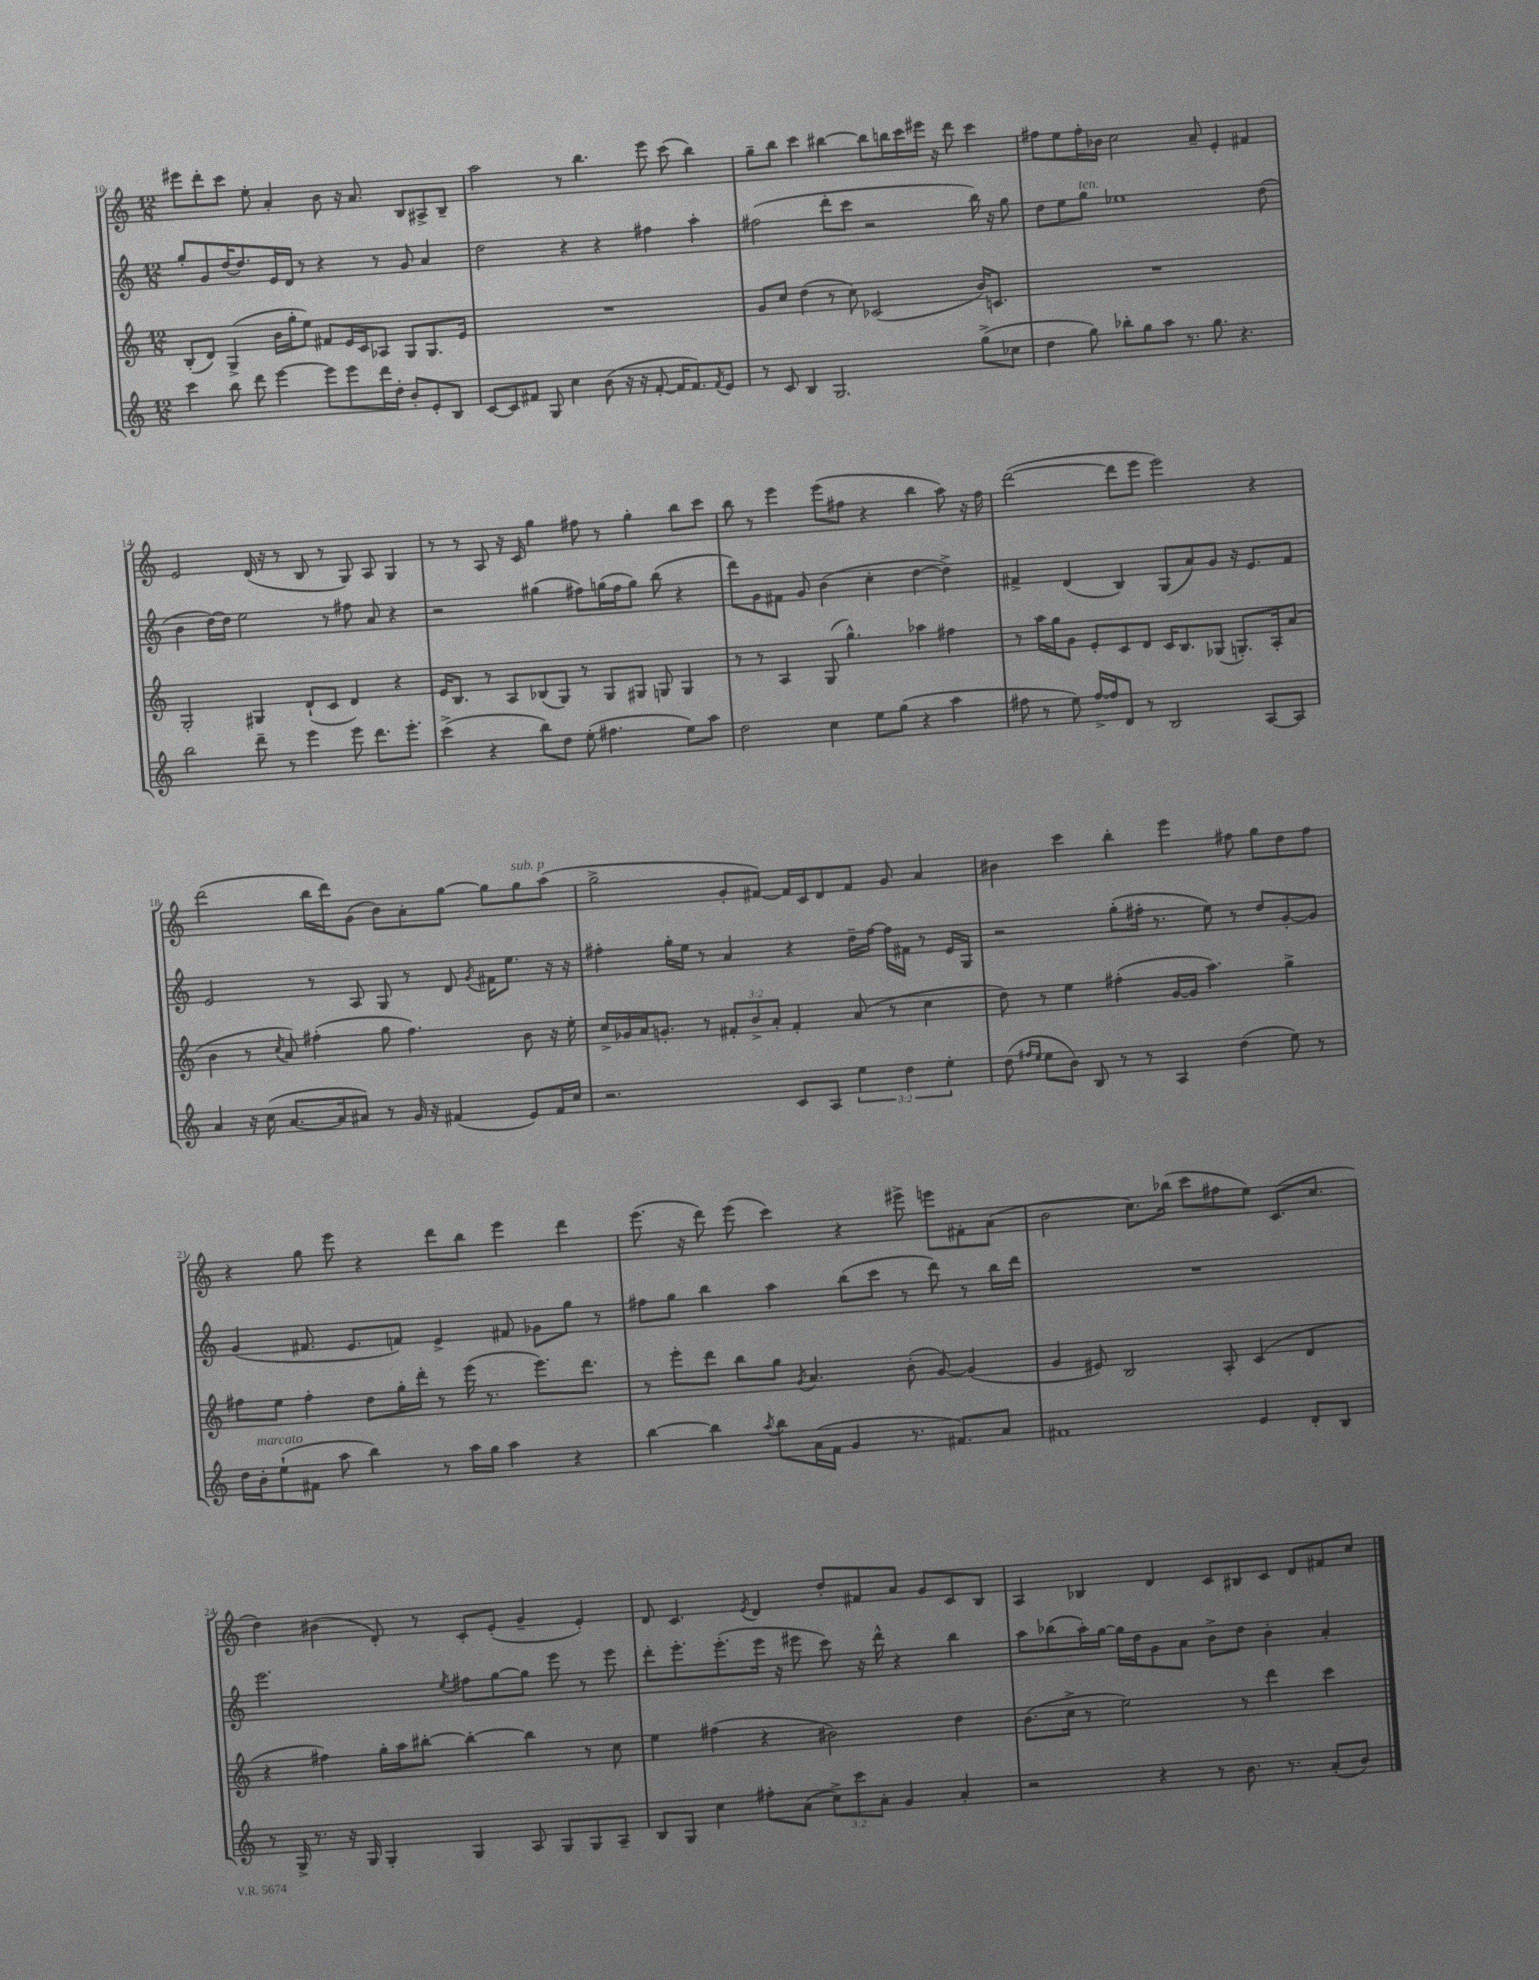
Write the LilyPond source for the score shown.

<<
\new StaffGroup <<
\new Staff = "s0" {
    \clef treble \key c \major \numericTimeSignature \time 12/8
    eis'''8 d'''8-. c'''8 e''8-. a'4-. b'8 r16 a'8. b8 ais8-> b8-- |
    a''2 r8 b''4. e'''8 c'''8( b''4) |
    g''8-- b''8 c'''4 bis''4~ bis''8 b''16 c'''16 eis'''16 r16 d'''8 c'''4 |
    fis''8 e''8 fis''16-. bes'16 c''2 a'8-- e'4-. fis'4 |
    e'2 d'16( r16 r8 b8 r8 g8) a8 g4 |
    r8 r8 a8 r16 c'16 g''4 fis''8 r8 g''4-. b''8 c'''8 |
    b''8 r8 e'''4 e'''8( fis''8 r4 b''4 a''8) r16 fis''16 |
    d'''2~( d'''8 e'''8 e'''2) r4 |
    d'''2( b''16 d'''16) g'8( b'8) a'8-. g''8~ g''8 g''8^\markup { \italic "sub. p" } a''8( |
    g''2-> g'8-. fis'8~) fis'16 c'16 d'8 fis'8 g'8 a'4 |
    bis'4 c'''4 b''4-. e'''4 fis''8 g''8 d''8 fis''8 |
    r4 g''8 e'''8 r4 d'''8 b''8 e'''4 d'''4 |
    e'''8.( r16 d'''8) e'''8( c'''4) r4 eis'''8-> e'''8 fis'8-. a'8( |
    b'2 c''8.) bes''16( c'''8 fis''8 e''8) c'8.( c''8. |
    d''4) bis'4( d'8-.) r8 c'8-. e'8-.( g'4-- e'4-.) |
    d'8 c'4. \acciaccatura { e'8 } d'4 d''8-. fis'8 a'8 g'8 c'8 b8 |
    a4 bes4 d'4 c'8 bis8 c'8 d'8 fis'8 c''8 \bar "|." |
}
\new Staff = "s1" {
    \clef treble \key c \major \numericTimeSignature \time 12/8
    g''8-. g'8 d''16~ d''8. e'16 d'16 r8 r4 r8 g'8 a'4 |
    d''2 r4 r4 fis''4 a''4-. |
    fis''2( d'''8-. c'''8 r2 b''16) r16 g''8 |
    d''8 e''8 g''8^\markup { \italic "ten." } ees''1 d''8( |
    b'4 d''16~) d''16 e''2 r8 fis''8 a'8 r4 |
    r2 gis''4( fis''8) g''16( fis''16 g''8) b''8( r4 |
    d'''8) g'8 fis'8 g'8 b'4( c''4-. d''4~ d''4->) |
    fis'4-> d'4( b4) g8( a'8) g'8 r16 e'8. fis'8 |
    e'2 r8 a8 g8 r8 d'8 \acciaccatura { g'8 } fis'16 e''8. r16 r16 |
    fis''4-. g''16-. e''16 r8 a'4 r4 d''16-- fis''16~ fis''16 fis'16 r8 e'16 g16 |
    r2 g''8-.( fis''16-. r8. e''8) r8 d''8 g'8~-. g'8 |
    g'4( fis'8. e'8. f'8) e'4-> fis'8 ges'8 g''8 r8 |
    fis''8 g''8 b''4 a''4 b''8( c'''8 r8 d'''8) r8 b''16 d'''16 |
    R1. |
    e'''2. \acciaccatura { e''8 } fis''8 g''8~ g''8 e'''8 r8 e'''8 |
    d'''8-. e'''8.-. e'''8.-.( e'''16 r16 eis'''8 c'''8) r16 d'''16-^ r4 b''4 |
    a''8 bes''8( a''16-.) g''16~ g''16 d''16 g'8 a'8 b'8-> d''8 b'4-. a'4-. \bar "|." |
}
\new Staff = "s2" {
    \clef treble \key c \major \numericTimeSignature \time 12/8 \override Staff.TupletNumber.text = #tuplet-number::calc-fraction-text
    b8-.( d'8) g4->( b'16 g''16-. e''8) fis'8 e'16 c'16 aes8 g8 g8. e'16 |
    R1. |
    g'8 c''8 d''4( r8 c''8) ces'2( b'16) c'8. |
    R1. |
    g2-. gis4 d'8-!( c'8 d'4) r4 |
    e'16 b8. r8 a8 bes8( g8) r8 g8 gis8 g8 g4 |
    r8 r8 a4 g8( g''4.-^) aes''4 fis''4 |
    r8 a''16 g''16 g'8 e'8-. c'8 d'8 c'16 b8. ges8( g8.-.) a16-. a'8( |
    b'4 r8 \acciaccatura { c''8 } a'8) fis''4-.( g''8 fis''4.) b'8 r16 e''16-. |
    c''16-> ges'16 a'16 g'8.-. r8 \tuplet 3/2 { fis'8-. b'8-> a'8-. } fis'4-. a'8( r8 c''4 |
    d''8) r8 e''4 fis''4-.( g'16~ g'16 a''4.) g''4-> |
    fis''8 e''8 fis''4-. d''8 g''16-. d'''16-. r8 e'''16( r8. e'''8.) d'''8. |
    r8 e'''8-. d'''8 b''8 g''8 \acciaccatura { g'8 } a'4. b'8-.( g'8~) g'4( |
    g'4 eis'8) b2 a8-. c'4( d'4 |
    r4 fis''4) g''16-. a''16 bis''8~-. bis''4~-. bis''4 r8 c''8 |
    e''4 fis''4( r4 bis'2) d''4 |
    b'8.( c''16-> r8 e''2) r8 d'''4 c'''4 \bar "|." |
}
\new Staff = "s3" {
    \clef treble \key c \major \numericTimeSignature \time 12/8 \override Staff.TupletNumber.text = #tuplet-number::calc-fraction-text
    c'''4 b''8 d'''8 e'''4~ e'''8 e'''8 d'''16 d''16-. b'8-. e'8-. b8 |
    c'8~ c'8 fis'8 g8 c''4 b'8( r16 r16 fis'8~-. fis'16 fis'8.) \acciaccatura { fis'8 } e'8 |
    r8 c'8 b4 g2. g''8->( ces''8 |
    d''4 g''8) bes''8-. g''8 a''8 r8. g''8. r4. |
    b''2 d'''8-- r8 e'''4 e'''8 d'''8. e'''8.-. |
    c'''4->( r4 b''8) d''8 e''8-.( fis''4. e''8) a''8 |
    d''2 c''4 e''8 g''8( r4 a''4 |
    fis''8 r8 e''8) fis''16~-> fis''16 d'8 r8 b2 a8~ a8 |
    a'4 r16 c''16( a'8.~ a'16 ais'8) r8 g'16 r16 fis'4( e'8) fis'16 c''16 |
    r2. c'8 a8 \tuplet 3/2 { e''4 d''4 e''4-. } |
    d''8( \grace { fis''16 e''16 } e''8 b'8) b8 r8 r8 a4 d''4( e''8) r8 |
    d''16 b'16-.^\markup { \italic "marcato" } e''8-!( fis'8 a''8 b''4) r8 a''16 g''16 a''4 r4 |
    b''4~ b''4 \acciaccatura { a''8 } b''8 a'16( f'16 g'4 r8. fis'8.) a'8 |
    fis'1 e'4 d'8-. b8 |
    r8 g16-> r8. r16 g16 g4-. g4 a8 g8 g8 a8-- |
    b8 g8 c''4 fis''8-. a'8( \tuplet 3/2 { c''8->) c'''8 a'8-. } g'4 a'4-. |
    r2 r4 r8 b'8. r8. a'8-.( b'8) \bar "|." |
}
>>
>>
\layout { \context { \Score currentBarNumber = #10 } }
